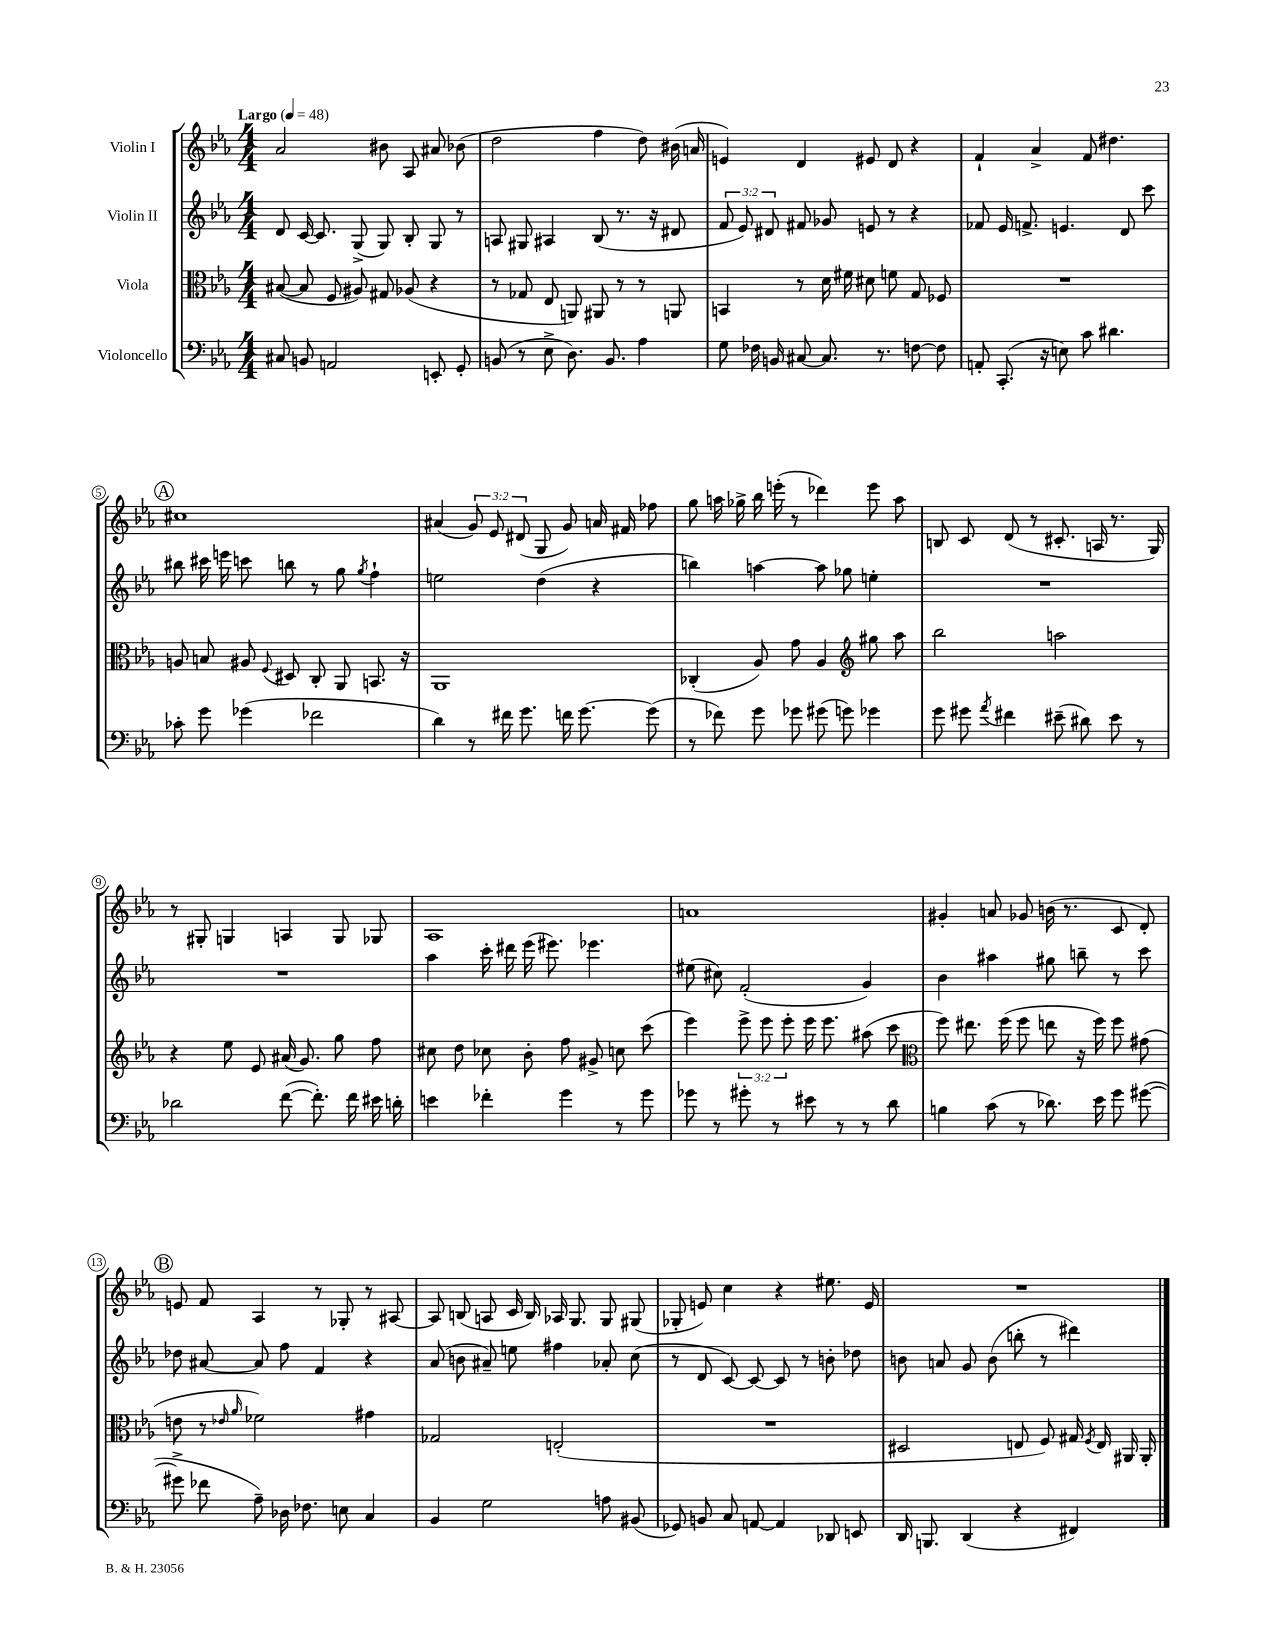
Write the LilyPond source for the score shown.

<<
\new StaffGroup <<
\new Staff = "s0" \with { instrumentName = "Violin I" } {
    \clef treble \key ees \major \numericTimeSignature \time 4/4 \override Staff.TupletNumber.text = #tuplet-number::calc-fraction-text \tempo "Largo" 4 = 48
    \autoBeamOff aes'2 bis'8 aes8 ais'8 bes'8( |
    d''2 f''4 d''8) bis'16( a'16 |
    e'4) d'4 eis'8 d'8 r4 |
    f'4-! aes'4-> f'8 dis''4. |
    \mark \markup { \circle "A" } cis''1 |
    ais'4( \tuplet 3/2 { g'8) ees'8 dis'8( } g8 g'8) a'16 fis'16 fes''8 |
    g''8 a''16 ges''16-> bes''16 e'''16-.( r8 des'''4) e'''8 a''8 |
    b8 c'8 d'8( r8 cis'8.-. a16 r8. g16) |
    r8 gis8-. g4 a4 g8 ges8 |
    aes1 |
    a'1 |
    gis'4-. a'8 ges'8 b'16( r8. c'8 d'8-.) |
    \mark \markup { \circle "B" } e'8 f'8 aes4 r8 ges8-. r8 ais8~ |
    ais8 b8( a8 c'16 b16) aes16 g8. g8 gis8( |
    ges8-. e'8) c''4 r4 eis''8. e'16 |
    R1 \bar "|." |
}
\new Staff = "s1" \with { instrumentName = "Violin II" } {
    \clef treble \key ees \major \numericTimeSignature \time 4/4 \override Staff.TupletNumber.text = #tuplet-number::calc-fraction-text
    \autoBeamOff d'8 c'16~ c'8. g8->( g8) bes8-. g8 r8 |
    a8 gis8 ais4 bes8( r8. r16 dis'8 |
    \tuplet 3/2 { f'8 ees'8) dis'8 } fis'8 ges'8 e'8 r8 r4 |
    fes'8 ees'16 f'8.-> e'4. d'8 c'''8 |
    \mark \markup { \circle "A" } bis''8 cis'''16 e'''16 c'''8 b''8 r8 g''8 \acciaccatura { g''8 } f''4-! |
    e''2 d''4( r4 |
    b''4) a''4~ a''8 ges''8 e''4-. |
    R1 |
    R1 |
    aes''4 c'''16-. dis'''16 ees'''16( eis'''8.) ees'''4. |
    eis''8( cis''8) f'2-.( g'4) |
    bes'4 ais''4 gis''8 b''8-- r8 c'''8 |
    \mark \markup { \circle "B" } des''8 ais'8~ ais'8 f''8 f'4 r4 |
    aes'8( b'8 ais'8--) e''8 fis''4 aes'8-. c''8( |
    r8 d'8 c'8~) c'8~ c'8 r8 b'8-. des''8 |
    b'8 a'8 g'8 b'8( b''8-. r8 dis'''4) \bar "|." |
}
\new Staff = "s2" \with { instrumentName = "Viola" } {
    \clef alto \key ees \major \numericTimeSignature \time 4/4 \override Staff.TupletNumber.text = #tuplet-number::calc-fraction-text
    \autoBeamOff bis8~( bis8 f8 ais8) gis8 aes8( r4 |
    r8 ges8 ees8 a,8) ais,8 r8 r8 a,8 |
    b,4 r8 d'16 fis'16 dis'8 f'8 g8 fes8 |
    R1 |
    \mark \markup { \circle "A" } a8 b8 ais8 \appoggiatura { f8 } dis8 c8-. aes,8 b,8. r16 |
    aes,1 |
    ces4-.( aes8) g'8 aes4 \clef treble gis''8 aes''8 |
    bes''2 a''2 |
    r4 ees''8 ees'8 ais'16( g'8.) g''8 f''8 |
    cis''8 d''8 ces''8 bes'8-. f''8 gis'8-> c''8 c'''8( |
    ees'''4) \tuplet 3/2 { ees'''8-> ees'''8 ees'''8-. } ees'''16 ees'''8. ais''8( c'''8 |
    \clef alto f''8) eis''8. f''16( f''8 e''8 r16 f''16) f''8 gis'8( |
    \mark \markup { \circle "B" } e'8 r8 \grace { ees'16 aes'16 } fes'2) gis'4 |
    ges2 e2-.( |
    R1 |
    dis2 e8 f8) gis16 \acciaccatura { f8 } e16 ais,16 ais,16-. \bar "|." |
}
\new Staff = "s3" \with { instrumentName = "Violoncello" } {
    \clef bass \key ees \major \numericTimeSignature \time 4/4
    \autoBeamOff cis8 b,8 a,2 e,8-. g,8-. |
    b,8( r8 ees8-> d8.) b,8. aes4 |
    g8 fes16 b,16 cis8~ cis8. r8. f8~ f8 |
    a,8-. c,8.-.( r16 e8) c'8 dis'4. |
    \mark \markup { \circle "A" } ces'8-. g'8 ges'4( fes'2 |
    d'4) r8 fis'16 g'8. f'16 g'8.~ g'8( |
    r8 fes'8) g'8 ges'8 gis'8( g'8) ges'4 |
    g'8 gis'8 \acciaccatura { aes'8 } fis'4 eis'8--( dis'8) eis'8 r8 |
    des'2 f'8~( f'8.-.) f'16 eis'16 d'16-. |
    e'4 fes'4-. g'4 r8 g'8 |
    ges'8 r8 gis'8-. r8 eis'8 r8 r8 d'8 |
    b4 c'8( r8 des'8.) ees'16 g'8 gis'8~( |
    \mark \markup { \circle "B" } gis'8-> fes'8 aes8--) des16 fes8. e8 c4 |
    bes,4 g2 a8 bis,8( |
    ges,8) b,8 c8 a,8~ a,4 des,8 e,8 |
    d,16 b,,8. d,4( r4 fis,4) \bar "|." |
}
>>
>>
\layout { \context { \Score \override BarNumber.stencil = #(make-stencil-circler 0.1 0.3 ly:text-interface::print) } }
